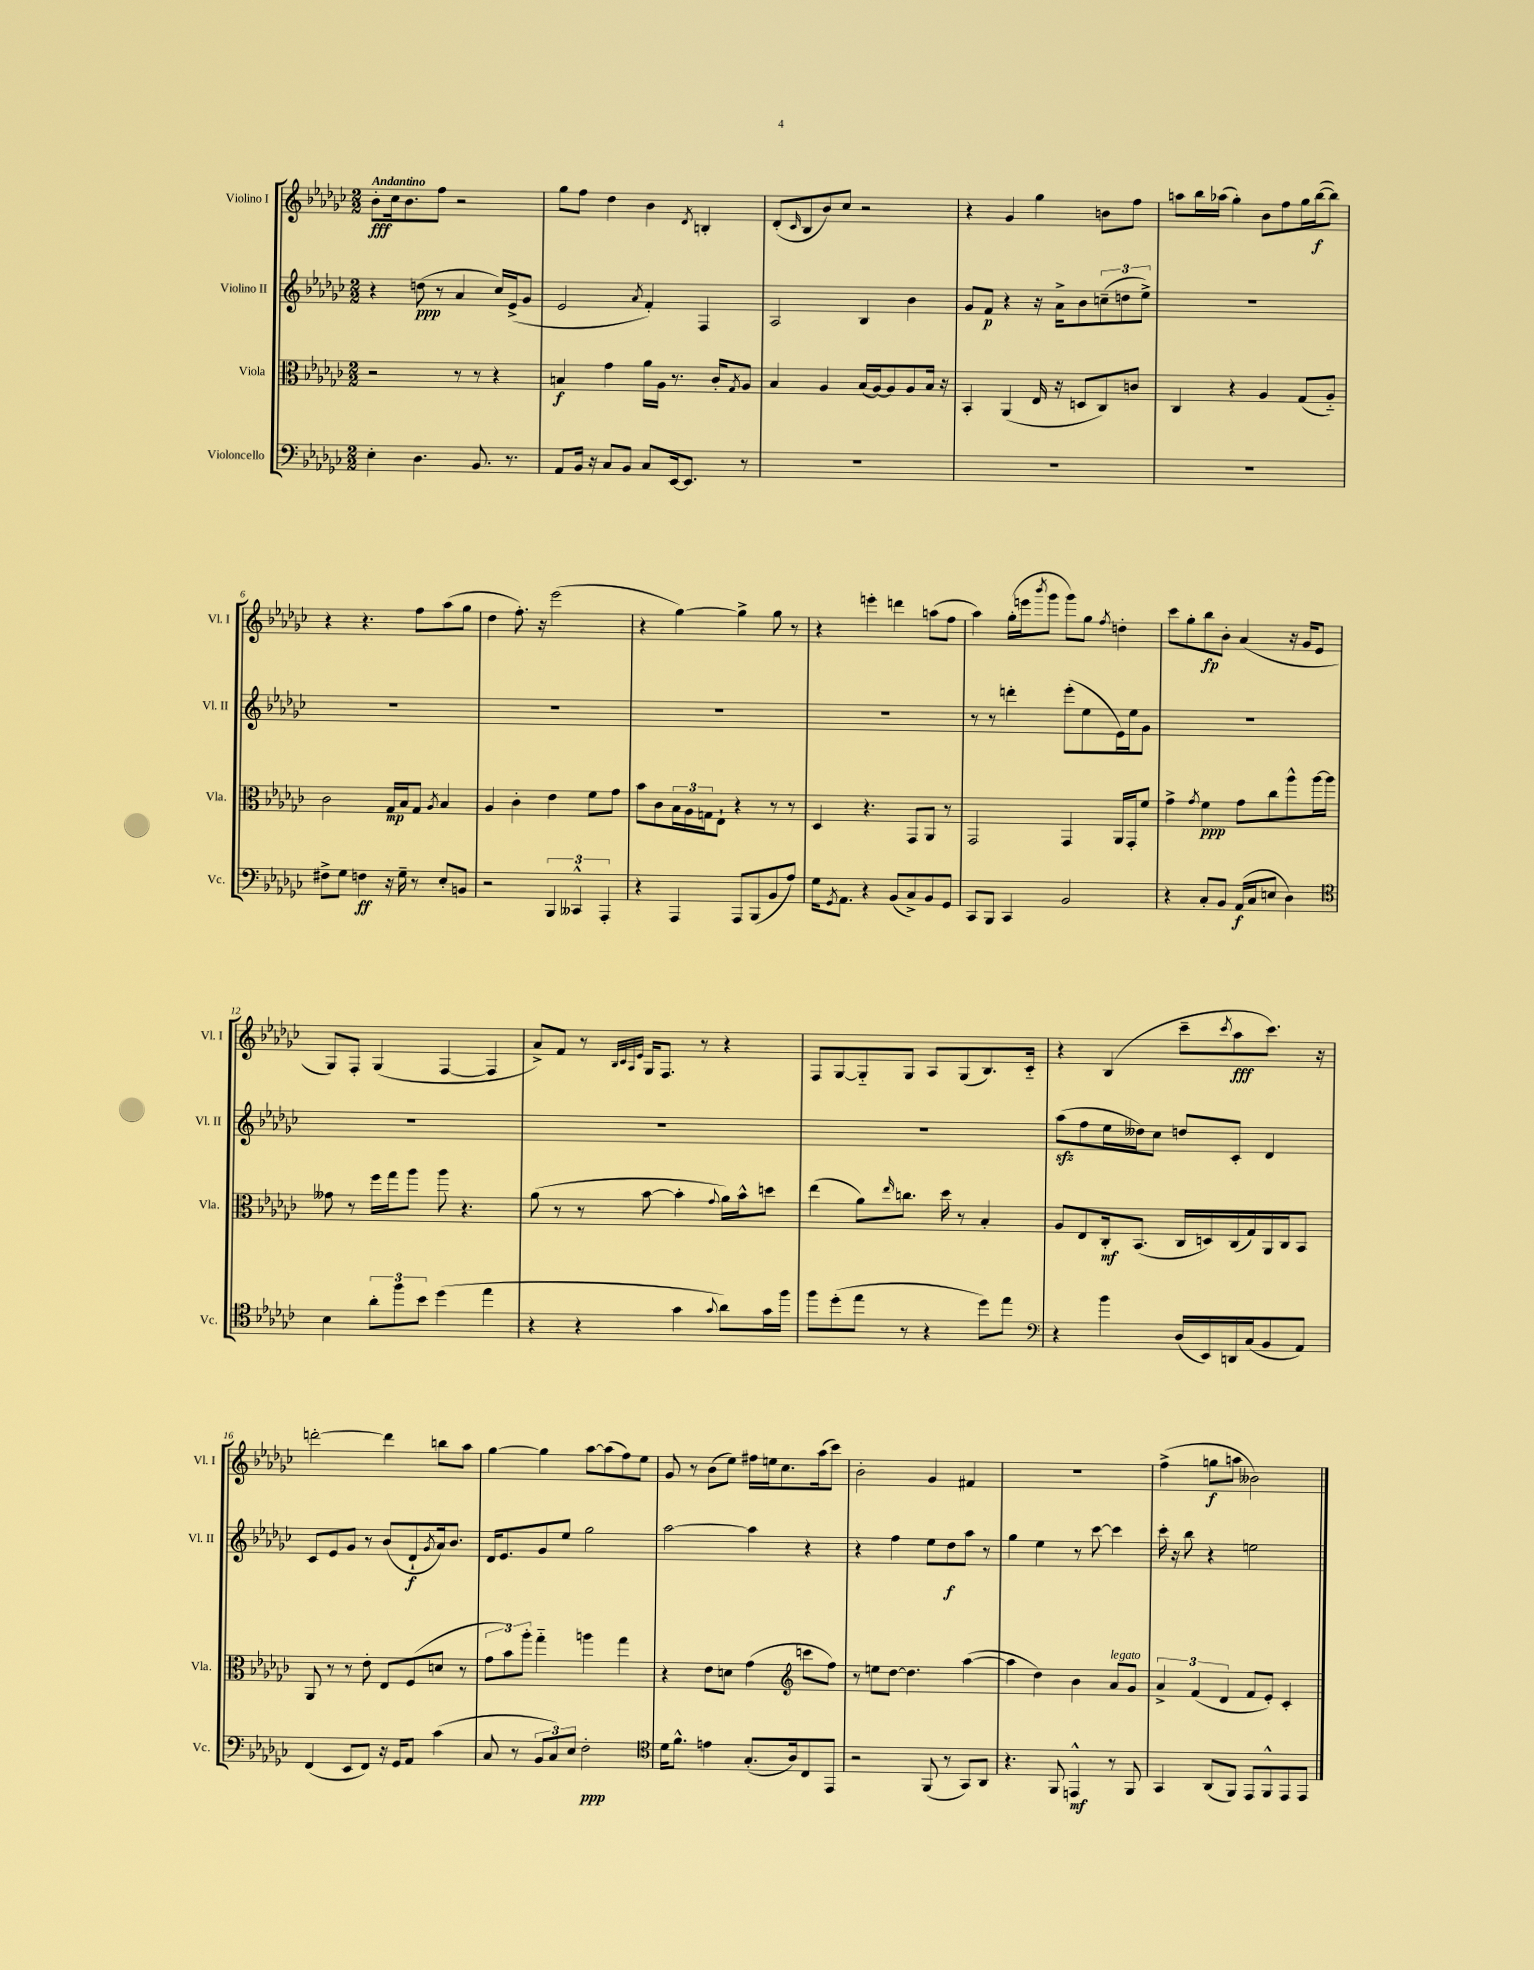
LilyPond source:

<<
\new StaffGroup <<
\new Staff = "s0" \with { instrumentName = "Violino I" shortInstrumentName = "Vl. I" } {
    \clef treble \key ges \major \numericTimeSignature \time 2/2 \tempo "Andantino"
    bes'8-.\fff ces''16 bes'8. f''8 r2 |
    ges''8 f''8 des''4 bes'4 \acciaccatura { des'8 } b4-. |
    des'8-.( \grace { ces'16 } bes8 bes'8) ces''8 r2 |
    r4 ges'4 ges''4 b'8 f''8 |
    a''8 bes''16 aes''16( ges''4-.) bes'8 f''8 ges''16 bes''16~\f( bes''8) |
    r4 r4. f''8 aes''8( ges''8 |
    des''4 f''8.-.) r16 ees'''2( |
    r4 ges''4~) ges''4-> ges''8 r8 |
    r4 e'''4-. d'''4 a''8( f''8 |
    aes''4) ges''16-.( e'''16 \acciaccatura { bes'''8 } ges'''8 ges'''8) ges''8 \acciaccatura { f''8 } d''4-. |
    ces'''8 ges''8-. bes''8\fp bes'8-. aes'4( r16 ges'16 ees'8 |
    ges8) f8-. ges4( f4~ f4 |
    aes'8->) f'8 r8 \grace { bes32 ces'32 aes32 ees'32 } ges16 f8. r8 r4 |
    f8 ges8~ ges8-_ ges8 aes8 ges8( bes8.) ces'16-_ |
    r4 bes4( ces'''8-- \acciaccatura { ces'''8 } aes''8\fff ces'''8.) r16 |
    d'''2~-. d'''4 b''8 aes''8 |
    ges''4~ ges''4 aes''8~ aes''8( f''8) ees''8 |
    ges'8 r8 bes'8( ees''8) fis''16 e''16 ces''8. aes''16( ces'''8) |
    bes'2-. ges'4 fis'4 |
    R1 |
    f''4->( g''8\f a''8 beses'2) \bar "|." |
}
\new Staff = "s1" \with { instrumentName = "Violino II" shortInstrumentName = "Vl. II" } {
    \clef treble \key ges \major \numericTimeSignature \time 2/2
    r4 d''8\ppp( r8 aes'4 ces''16) ees'16->( ges'8 |
    ees'2 \acciaccatura { aes'8 } f'4-.) f4 |
    aes2 bes4 bes'4 |
    ges'8 f'8\p r4 r16 aes'16-> bes'8 \tuplet 3/2 { c''8--( d''8 ees''8->) } |
    R1 |
    R1 |
    R1 |
    R1 |
    R1 |
    r8 r8 d'''4-. ees'''8-.( ees''8 ees'16) ees''16 ges'8 |
    R1 |
    R1 |
    R1 |
    R1 |
    aes''8\sfz( f''8 ees''16 deses''16) ces''8 d''8 ces'8-. des'4 |
    ces'8 ees'8 ges'8 r8 bes'8( des'8-!\f \acciaccatura { ges'8 } aes'16) bes'8. |
    des'16 ees'8. ges'8 ees''8 ges''2 |
    aes''2~ aes''4 r4 |
    r4 f''4 ees''8 des''8\f aes''8 r8 |
    ges''4 ees''4 r8 ces'''8~ ces'''4 |
    ces'''16-. r16 bes''8 r4 e''2 \bar "|." |
}
\new Staff = "s2" \with { instrumentName = "Viola" shortInstrumentName = "Vla." } {
    \clef alto \key ges \major \numericTimeSignature \time 2/2
    r2 r8 r8 r4 |
    b4\f ges'4 aes'16 aes16 r8. ces'16-. \acciaccatura { ges8 } aes8 |
    bes4 aes4 bes16( aes16~) aes8 aes8 bes16 r16 |
    bes,4-. aes,4( ees16 r16 d8 ces8) c'8 |
    ces4 r4 aes4 ges8( aes8-_) |
    ces'2 ges16\mp bes16 ges8 \acciaccatura { aes8 } bes4 |
    aes4 ces'4-. ees'4 f'8 ges'8 |
    bes'8 ces'8 \tuplet 3/2 { bes16 aes16 g16 } ees8-! r4 r8 r8 |
    des4 r4. ges,8 aes,8 r8 |
    ges,2 ges,4 aes,16 ges,16-. f'8 |
    ges'4-> \acciaccatura { ges'8 } f'4\ppp ges'8 ces''8 aes''8-^ aes''16~ aes''16 |
    geses'8 r8 f''16 ges''16 aes''8 aes''8 r4. |
    aes'8( r8 r8 bes'8~ bes'4-. \appoggiatura { ges'8 } aes'16) bes'16-^ d''8 |
    ees''4( aes'8) \grace { ees''16 } c''8. des''16 r8 bes4-. |
    aes8 ees8 ces16-.\mf bes,8.( ces16 d16) ces16( ges16) aes,16 ces16 bes,8 |
    aes,8 r8 r8 ees'8-. ees8 f8( d'8 r8 |
    \tuplet 3/2 { ges'8 bes'8) aes''8-. } ges''4-_ a''4 ges''4 |
    r4 ees'8 d'8 ges'4( \clef treble c'''8 f''8) |
    r8 e''8 des''8~ des''4. aes''4~( |
    aes''4 des''4) bes'4 aes'8^\markup { \italic "legato" } ges'8 |
    \tuplet 3/2 { aes'4-> f'4( des'4 } f'8 ees'8-.) ces'4-. \bar "|." |
}
\new Staff = "s3" \with { instrumentName = "Violoncello" shortInstrumentName = "Vc." } {
    \clef bass \key ges \major \numericTimeSignature \time 2/2
    ees4-. des4. bes,8. r8. |
    aes,8 bes,16 r16 ces8 bes,8 ces8 ees,16~ ees,8. r8 |
    R1 |
    R1 |
    R1 |
    fis8-> ges8 f4\ff r16 ges16-- r8 ees8-. b,8 |
    r2 \tuplet 3/2 { bes,,4 ceses,4-^ aes,,4-. } |
    r4 aes,,4 aes,,8 bes,,8( bes,8 aes8) |
    ges16 \acciaccatura { ges,8 } aes,8. r4 bes,8( ces8->) bes,8 ges,8 |
    ces,8 bes,,8 ces,4 bes,2 |
    r4 ces8-. bes,8 aes,16\f( ces16 e8 des4) |
    \clef tenor bes4 \tuplet 3/2 { aes'8-. f''8 bes'8 } des''4( ees''4 |
    r4 r4 ges'4 \appoggiatura { ges'8 } aes'8) ges'16 f''16 |
    f''8 des''8-.( ees''8 r8 r4 des''8) ees''8 |
    \clef bass r4 bes'4 des16( ees,16) d,16 ces16( bes,8 aes,8) |
    f,4( ees,8 f,8) r16 ges,16 aes,8 ces'4( |
    ces8 r8 \tuplet 3/2 { bes,8 ces8) ees8 } f2-.\ppp |
    \clef tenor des'16 f'8.-^ e'4 ges8.-.( aes16) ces8 ees,8 |
    r2 f,8( r8 ges,8) aes,8 |
    r4. f,8 e,4-^\mf r8 f,8 |
    ges,4 aes,8( f,8) ees,8 f,8-^ ees,8 ees,8 \bar "|." |
}
>>
>>
